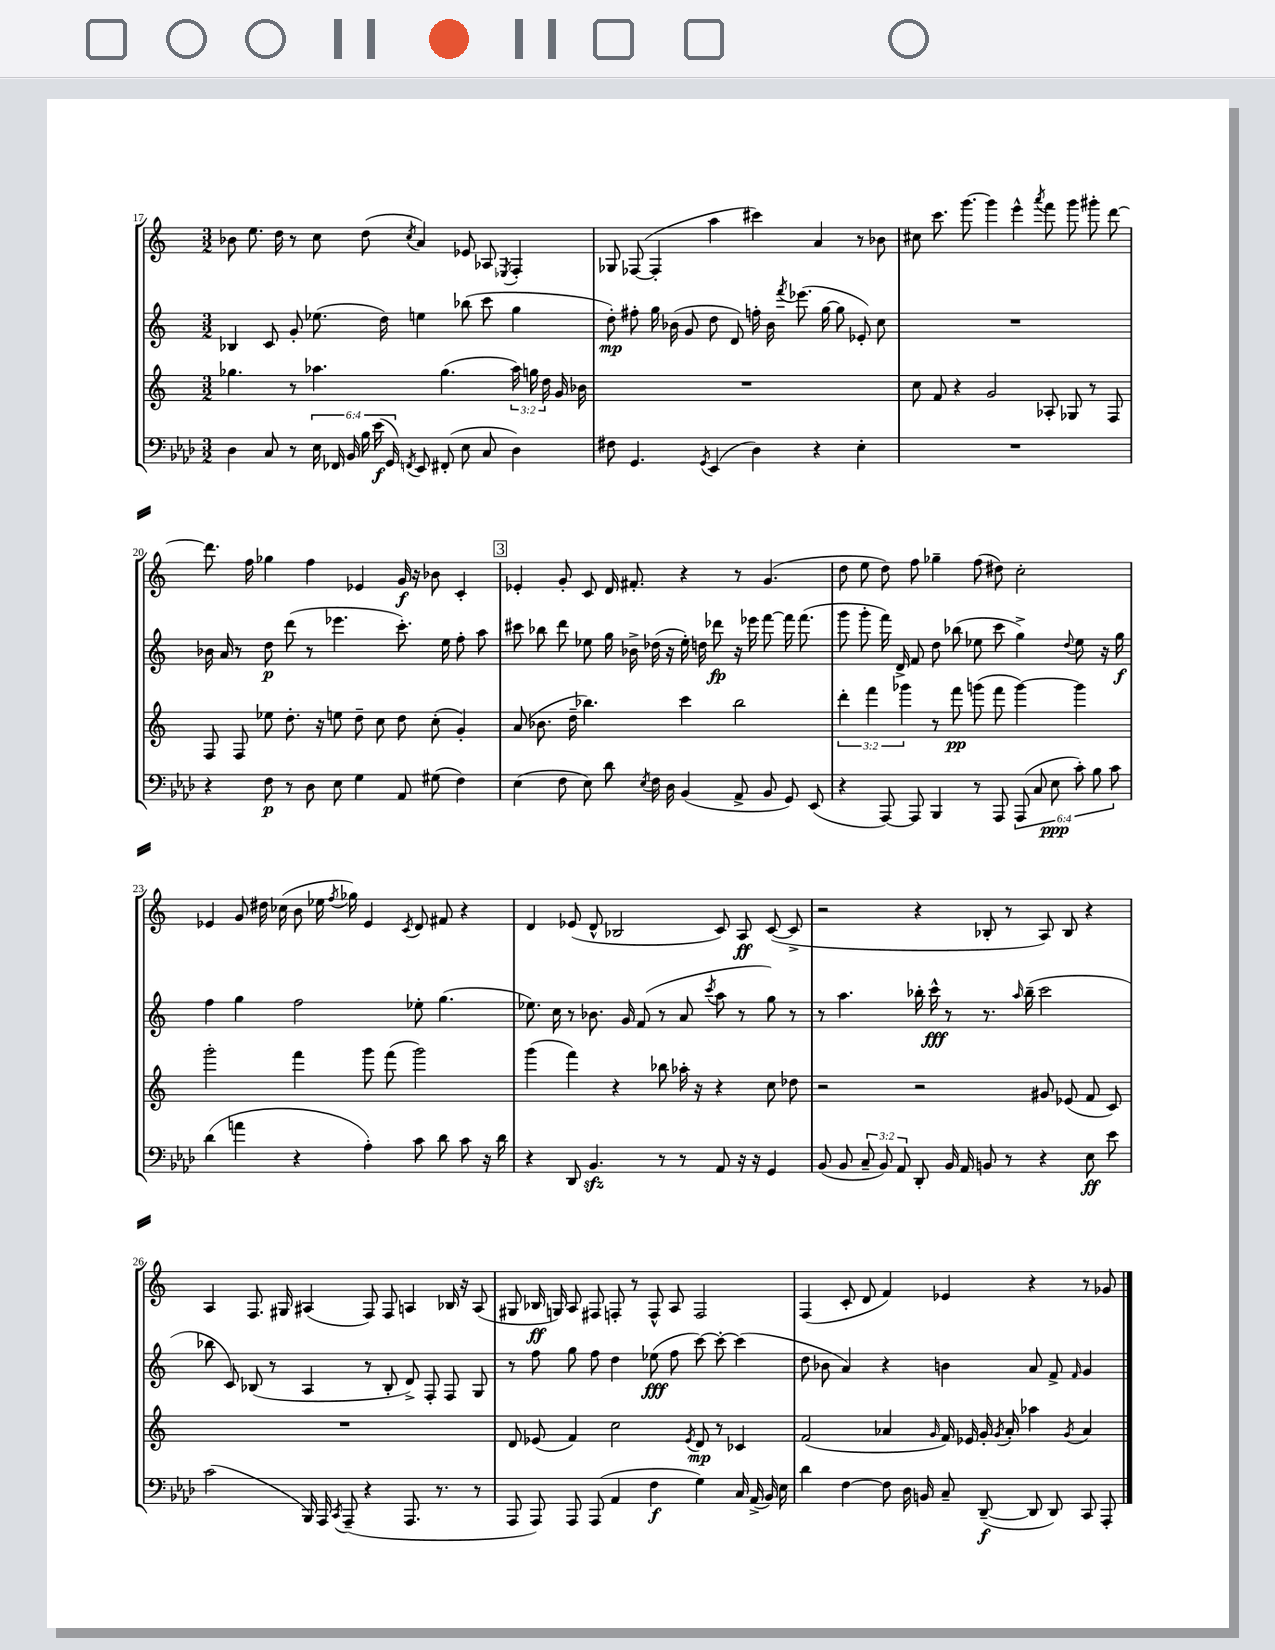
<<
\new StaffGroup <<
\new Staff = "s0" {
    \clef treble \key c \major \numericTimeSignature \time 3/2
    \autoBeamOff bes'8 e''8. d''16 r8 c''8 d''8( \acciaccatura { c''8 } a'4) ees'8 aes8 \acciaccatura { ees8 } f4-. |
    ges8 fes8~( fes4-. a''4 cis'''4) a'4 r8 bes'8 |
    cis''8 c'''8. g'''8.~ g'''4 e'''4-^ \acciaccatura { a'''8 } f'''8 g'''8 gis'''8-. d'''8~ |
    d'''8. f''16 ges''4 f''4 ees'4 g'16\f r16 bes'8 c'4-. |
    \mark \markup { \box "3" } ees'4-. g'8-. c'8 d'16 fis'8.-. r4 r8 g'4.( |
    d''8 e''8 d''8) f''8 ges''4-- f''8( dis''8) c''2-. |
    ees'4 g'8 dis''16 ces''16( b'8 ees''16 \acciaccatura { f''8 } ges''16) ees'4 \acciaccatura { c'8 } d'8 fis'8 r4 |
    d'4 ees'8( d'8-^ bes2 c'8) a8\ff c'8~( c'8-> |
    r2 r4 bes8-. r8 a8) bes8 r4 |
    a4 f8. gis16 ais4( f8) f8 a4 bes16 r16 a8( |
    gis8 bes16\ff g16) a8 fis8 f8-. r8 f8-^ a8 f2 |
    f4( c'8-. d'8 f'4) ees'4 r4 r8 ges'8 \bar "|." |
}
\new Staff = "s1" {
    \clef treble \key c \major \numericTimeSignature \time 3/2
    \autoBeamOff bes4 c'8 g'8-. ees''8.( d''16) e''4 bes''8( c'''8 g''4 |
    d''8-.\mp) fis''8-. g''16 bes'16( g'8 d''8 d'8) f''16-. bes'16 \acciaccatura { f'''8 } ees'''8.( g''16~ g''8 ees'8-.) c''8 |
    R1. |
    bes'16 a'16 r8 d''8\p d'''8( r8 ees'''4. c'''8.-.) e''16 f''8-. a''8 |
    \mark \markup { \box "3" } cis'''8 bes''8 d'''8 ees''8 g''16 bes'16-> des''16( r16 ees''16-.) d''16 des'''8\fp r16 ees'''16 f'''8~ f'''16 f'''8.( |
    g'''8 g'''8-. f'''16) d'16-> f'8 d''8 bes''8( ees''8 c'''8 g''4->) \appoggiatura { d''8 } ees''8 r16 g''16\f |
    f''4 g''4 f''2 ees''8-. g''4.( |
    ees''8.) c''16 r8 bes'8. g'16 f'8( r8 a'8 \acciaccatura { c'''8 } a''8 r8 g''8) r8 |
    r8 a''4. bes''16-. c'''16-^\fff r8 r8. \grace { a''16 } bes''16--( c'''2 |
    bes''8 c'8) bes8( r8 a4 r8 bes8-. d'8->) f8-. f8 g8 |
    r8 f''8 g''8 f''8 d''4 ees''8\fff( f''8 c'''8~) c'''8~-. c'''4( |
    d''8 bes'8 a'4) r4 b'4 a'8 f'8-> \grace { f'16 } g'4 \bar "|." |
}
\new Staff = "s2" {
    \clef treble \key c \major \numericTimeSignature \time 3/2 \override Staff.TupletNumber.text = #tuplet-number::calc-fraction-text
    \autoBeamOff ges''4. r8 aes''4. ges''4.( \tuplet 3/2 { aes''16) g''16 d''16 } g'16 bes'16 |
    R1. |
    c''8 f'8 r4 g'2 aes8-. ges8 r8 f8 |
    f8 f8 ees''8 d''8.-. r16 e''8 d''8-- c''8 d''8 c''8-.( g'4-.) |
    \mark \markup { \box "3" } a'8( bes'8. d''16-- bes''4.) c'''4 bes''2 |
    \tuplet 3/2 { d'''4-. f'''4 ges'''4 } r8 f'''8\pp g'''8( f'''8 g'''4~) g'''4 |
    g'''2-. f'''4 g'''8 f'''8( g'''2) |
    g'''4( f'''4) r4 bes''8 aes''16-. r16 r4 c''8 des''8 |
    r2 r2 gis'8 ees'8( f'8 c'8) |
    R1. |
    d'8 ees'8( f'4) c''2 \acciaccatura { ees'8 } d'8\mp r8 ces'4 |
    f'2( aes'4 \grace { g'16 } f'16) ees'16 g'16-. \acciaccatura { g'8 } aes'16-. aes''4 \acciaccatura { g'8 } aes'4 \bar "|." |
}
\new Staff = "s3" {
    \clef bass \key aes \major \numericTimeSignature \time 3/2 \override Staff.TupletNumber.text = #tuplet-number::calc-fraction-text
    \autoBeamOff des4 c8 r8 \tuplet 6/4 { ees16 fes,16 bes,16 bes16 ees'16\f( g,16) } \acciaccatura { f,8 } ees,8 fis,8-.( ees8 c8 des4) |
    fis8 g,4. \acciaccatura { g,8 } ees,4( des4) r4 ees4-. |
    R1. |
    r4 f8\p r8 des8 ees8 g4 aes,8 gis8( f4) |
    \mark \markup { \box "3" } ees4( f8 ees8) des'8 \acciaccatura { ees8 } f16 des16 bes,4( aes,8-> bes,8 g,8) ees,8( |
    r4 aes,,8~) aes,,8 bes,,4 r8 aes,,8 \tuplet 6/4 { aes,,8( c8 ees8\ppp c'8-.) bes8 c'8 } |
    des'4( a'4 r4 aes4-.) c'8 des'8 c'8 r16 des'16 |
    r4 des,8 bes,4.\sfz r8 r8 aes,8 r16 r16 g,4 |
    bes,8( bes,8 \tuplet 3/2 { c8-- bes,8) aes,8 } des,8-. bes,16 aes,16 b,8 r8 r4 ees8\ff ees'8 |
    c'2( bes,,16) aes,,16 \acciaccatura { c,8 } aes,,8--( r4 aes,,8. r8. r8 |
    aes,,8 aes,,8) aes,,8 aes,,8( aes,4 f4\f g4) c16 aes,16->( bes,16) ees16 |
    des'4 f4~ f8 des16 b,16 c8-- des,8~--\f( des,8 des,8) c,8 aes,,8-. \bar "|." |
}
>>
>>
\layout { \context { \Score currentBarNumber = #17 } }
